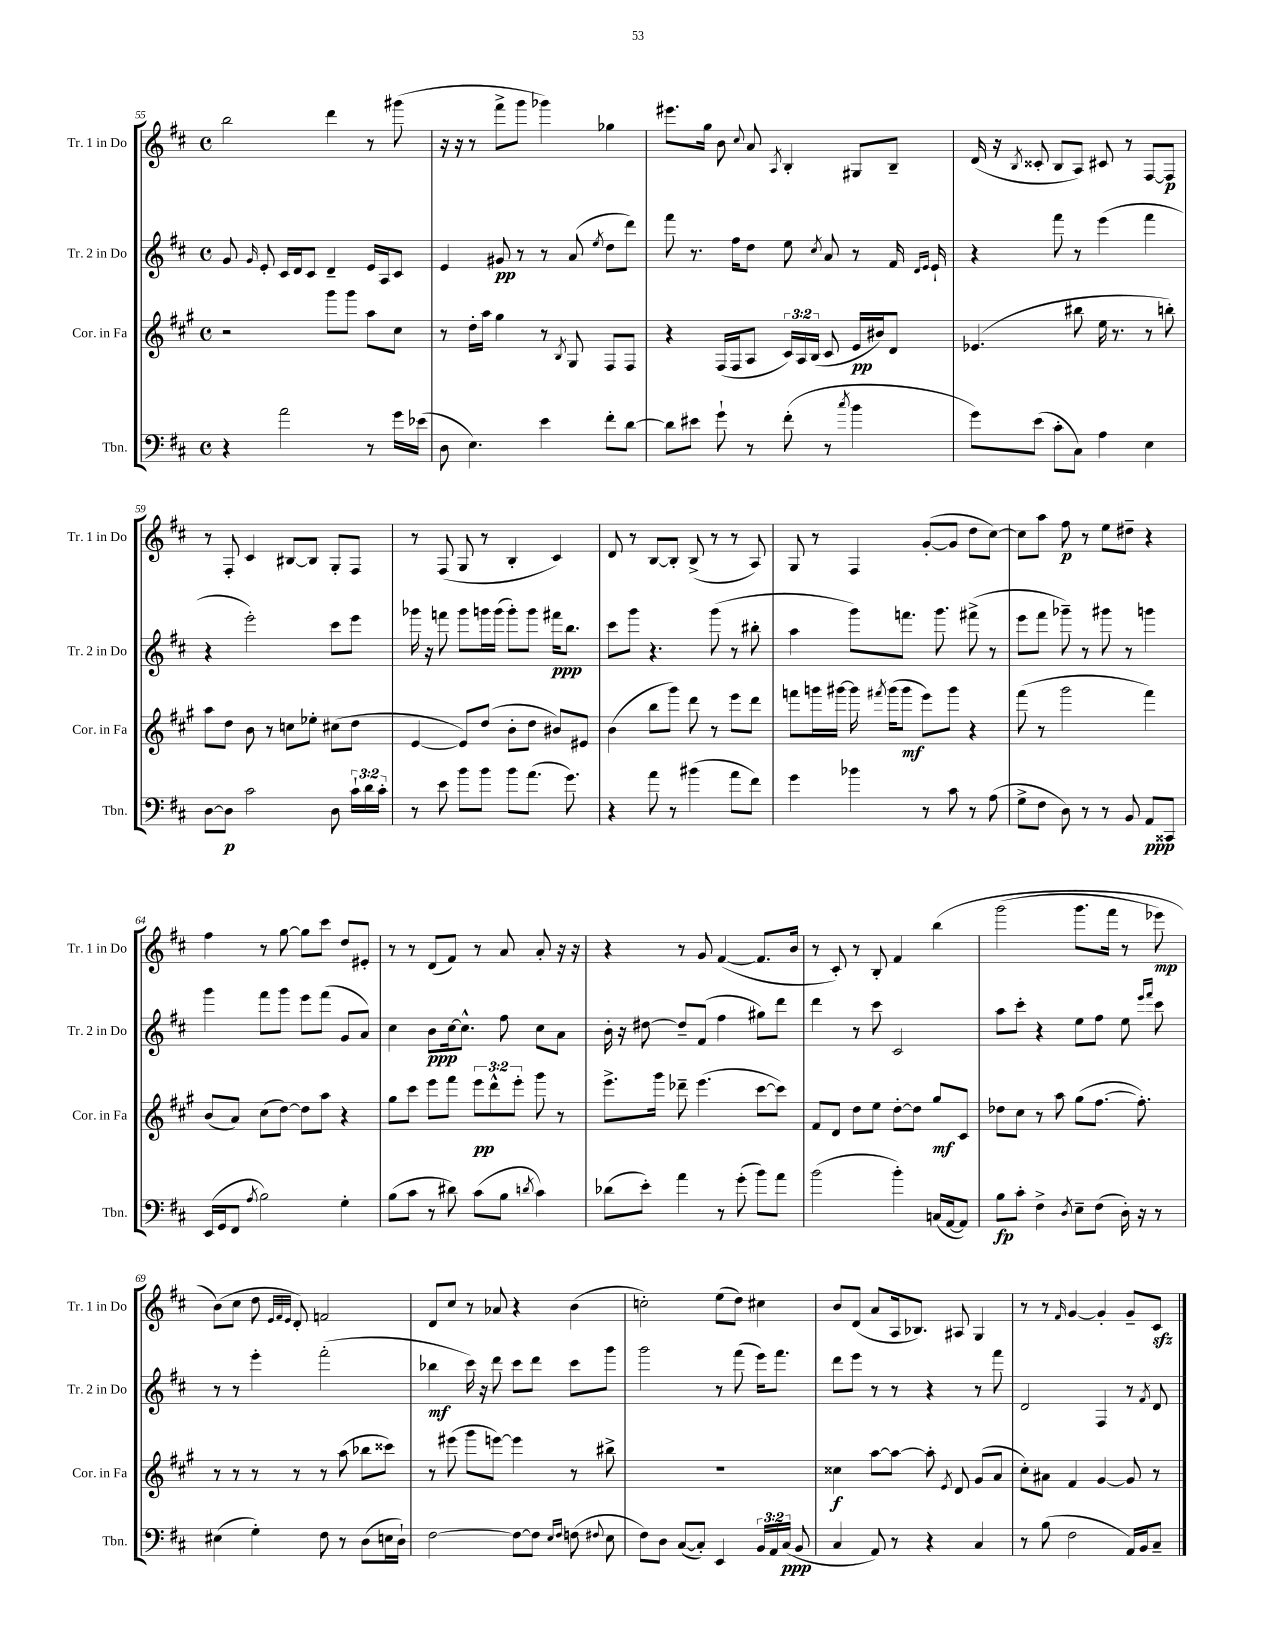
<<
\new StaffGroup <<
\new Staff = "s0" \with { instrumentName = "Tr. 1 in Do" shortInstrumentName = "Tr. 1 in Do" } {
    \clef treble \key d \major \defaultTimeSignature \time 4/4
    \autoBeamOff b''2 d'''4 r8 gis'''8( |
    r16 r16 r8 fis'''8[-> g'''8] ges'''4) ges''4 |
    eis'''8.[ g''16] b'8 \appoggiatura { cis''8 } a'8 \acciaccatura { a8 } b4-. gis8[ b8]-- |
    d'16( r16 \acciaccatura { b8 } cisis'8-. b8[ a8]) cis'8 r8 fis8[~ fis8]\p |
    r8 fis8-. cis'4 bis8[~ bis8] g8[-. fis8] |
    r8 fis8( g8 r8 b4-. cis'4) |
    d'8 r8 b8[~ b8]-. b8->( r8 r8 a8) |
    g8 r8 fis4 g'8[~-.( g'8] d''8[ cis''8]~) |
    cis''8[ a''8] fis''8\p r8 e''8[ dis''8]-- r4 |
    fis''4 r8 g''8~ g''8[ cis'''8] d''8[ eis'8]-. |
    r8 r8 d'8[( fis'8]) r8 a'8 a'8-. r16 r16 |
    r4 r8 g'8 fis'4~( fis'8.[ b'16] |
    r8 cis'8-.) r8 b8-. fis'4 b''4\( |
    g'''2( g'''8.[ fis'''16] r8 ees'''8\mp) |
    b'8[(\) cis''8] d''8 \grace { e'32[ fis'32 e'32] } d'8-.) f'2 |
    d'8[ cis''8] r8 aes'8 r4 b'4( |
    c''2-.) e''8[( d''8]) cis''4 |
    b'8[ d'8]( a'8[ a16 bes8.]) ais8 g4 |
    r8 r8 \grace { fis'16 } g'4~ g'4-. g'8[-- cis'8]\sfz \bar "|." |
}
\new Staff = "s1" \with { instrumentName = "Tr. 2 in Do" shortInstrumentName = "Tr. 2 in Do" } {
    \clef treble \key d \major \defaultTimeSignature \time 4/4
    \autoBeamOff g'8 \grace { g'16 } e'8-. cis'16[ d'16 cis'8] d'4-- e'16[ a16 cis'8] |
    e'4 gis'8\pp r8 r8 a'8( \acciaccatura { e''8 } d''8[ d'''8]) |
    fis'''8 r8. fis''16[ d''8] e''8 \acciaccatura { cis''8 } a'8 r8 fis'16 \grace { d'16[ e'16] } e'16-! |
    r4 fis'''8 r8 e'''4( fis'''4 |
    r4 e'''2-.) cis'''8[ e'''8] |
    ges'''16 r16 f'''8 ges'''8[ g'''16 g'''16]( g'''8[-.) g'''8] fis'''16[\ppp b''8.] |
    cis'''8[ g'''8] r4. g'''8( r8 bis''8-. |
    a''4 g'''8[) f'''8.] g'''8. fis'''8->( r8 |
    e'''8[ fis'''8] ges'''8--) r8 gis'''8 r8 g'''4 |
    g'''4 fis'''8[ g'''8] e'''8[ fis'''8]( g'8[ a'8]) |
    cis''4 b'8[\ppp cis''16~ cis''8.]-^ fis''8 cis''8[ a'8] |
    b'16-. r16 dis''8~ dis''8[-- fis'8]( fis''4 gis''8[) d'''8] |
    d'''4 r8 cis'''8 cis'2 |
    a''8[ cis'''8]-. r4 e''8[ fis''8] e''8 \grace { e'''16[ fis'''16] } cis'''8 |
    r8 r8 e'''4-. fis'''2-.( |
    bes''4\mf cis'''16) r16 d'''8 cis'''8[ d'''8] cis'''8[ g'''8] |
    g'''2 r8 fis'''8( e'''16[) fis'''8.] |
    d'''8[ e'''8] r8 r8 r4 r8 fis'''8 |
    d'2 fis4 r8 \acciaccatura { fis'8 } d'8 \bar "|." |
}
\new Staff = "s2" \with { instrumentName = "Cor. in Fa" shortInstrumentName = "Cor. in Fa" } {
    \clef treble \key a \major \defaultTimeSignature \time 4/4 \override Staff.TupletNumber.text = #tuplet-number::calc-fraction-text
    \autoBeamOff r2 gis'''8[ gis'''8] a''8[ cis''8] |
    r8 d''16[-. a''16] gis''4 r8 \acciaccatura { b8 } gis8 fis8[ fis8] |
    r4 fis16[( fis16 a8] \tuplet 3/2 { cis'16[) a16 b16]( } cis'8 e'16[\pp bis'16) d'8] |
    ees'4.( bis''8 e''16 r8. r8 b''8-.) |
    a''8[ d''8] b'8 r8 c''8[ ees''8]-. cis''8[( d''8] |
    e'4~ e'8[) d''8]( b'8[-. d''8] bis'8[) eis'8] |
    b'4( b''8[ gis'''8]) d'''8 r8 e'''8[ d'''8] |
    f'''8[ g'''16 gis'''16]~ gis'''16 \acciaccatura { fis'''8 } gis'''16[( gis'''8]\mf e'''8[) gis'''8] r4 |
    fis'''8( r8 gis'''2 fis'''4) |
    b'8[( a'8]) cis''8[( d''8]~) d''8[ a''8] r4 |
    gis''8[ cis'''8] e'''8[ fis'''8] \tuplet 3/2 { e'''8[\pp d'''8-^ e'''8]-. } gis'''8 r8 |
    e'''8.[-> gis'''16] des'''8-- e'''4.( cis'''8[~ cis'''8]) |
    fis'8[ d'8] d''8[ e''8] d''8[~-. d''8] gis''8[\mf cis'8] |
    des''8[ cis''8] r8 a''8 gis''8[( fis''8.]~ fis''8.-.) |
    r8 r8 r8 r8 r8 a''8( bes''8[ cisis'''8]) |
    r8 eis'''8( gis'''8[ e'''8]~) e'''4 r8 bis''8-> |
    R1 |
    cisis''4\f a''8[~ a''8]~ a''8-. \acciaccatura { e'8 } d'8 gis'8[( a'8] |
    cis''8[-.) ais'8] fis'4 gis'4~ gis'8 r8 \bar "|." |
}
\new Staff = "s3" \with { instrumentName = "Tbn." shortInstrumentName = "Tbn." } {
    \clef bass \key d \major \defaultTimeSignature \time 4/4 \override Staff.TupletNumber.text = #tuplet-number::calc-fraction-text
    \autoBeamOff r4 a'2 r8 g'16[ ees'16]( |
    d8 e4.) e'4 fis'8[-. d'8]~ |
    d'8[ eis'8] g'8-! r8 fis'8-.( r8 \acciaccatura { cis''8 } b'4 |
    g'8[) e'8]( cis'8[-. cis8]) a4 e4 |
    d8[~ d8]\p cis'2 d8 \tuplet 3/2 { cis'16[-! d'16 cis'16]-. } |
    r8 e'8 b'8[ b'8] b'8[ a'8.]( g'8.) |
    r4 a'8 r8 bis'4( a'8[ fis'8]) |
    g'4 bes'4 r8 cis'8 r8 a8( |
    g8[-> fis8] d8) r8 r8 b,8 a,8[\ppp cisis,8] |
    e,16[( g,16 fis,8] \acciaccatura { a8 } b2) g4-. |
    b8[( cis'8] r8 dis'8) cis'8[( b8] \acciaccatura { d'8 } cis'4) |
    des'8[( e'8]-.) a'4 r8 g'8-.( b'8[) a'8] |
    b'2( b'4-.) c16[( a,16~ a,8]) |
    b8[\fp cis'8]-. fis4-> \acciaccatura { d8 } e8[-- fis8]( d16-.) r16 r8 |
    eis4( g4-.) fis8 r8 d8[( e16 d16]-!) |
    fis2~ fis8[~ fis8] \grace { e16[ fis16] } f8( \appoggiatura { fis8 } e8 |
    fis8[) d8] cis8[~( cis8]-.) e,4 \tuplet 3/2 { b,16[ a,16 cis16]\ppp( } b,8 |
    cis4 a,8) r8 r4 cis4 |
    r8 b8( fis2 a,16[) b,16 cis8]-- \bar "|." |
}
>>
>>
\layout { \context { \Score currentBarNumber = #55 } }
